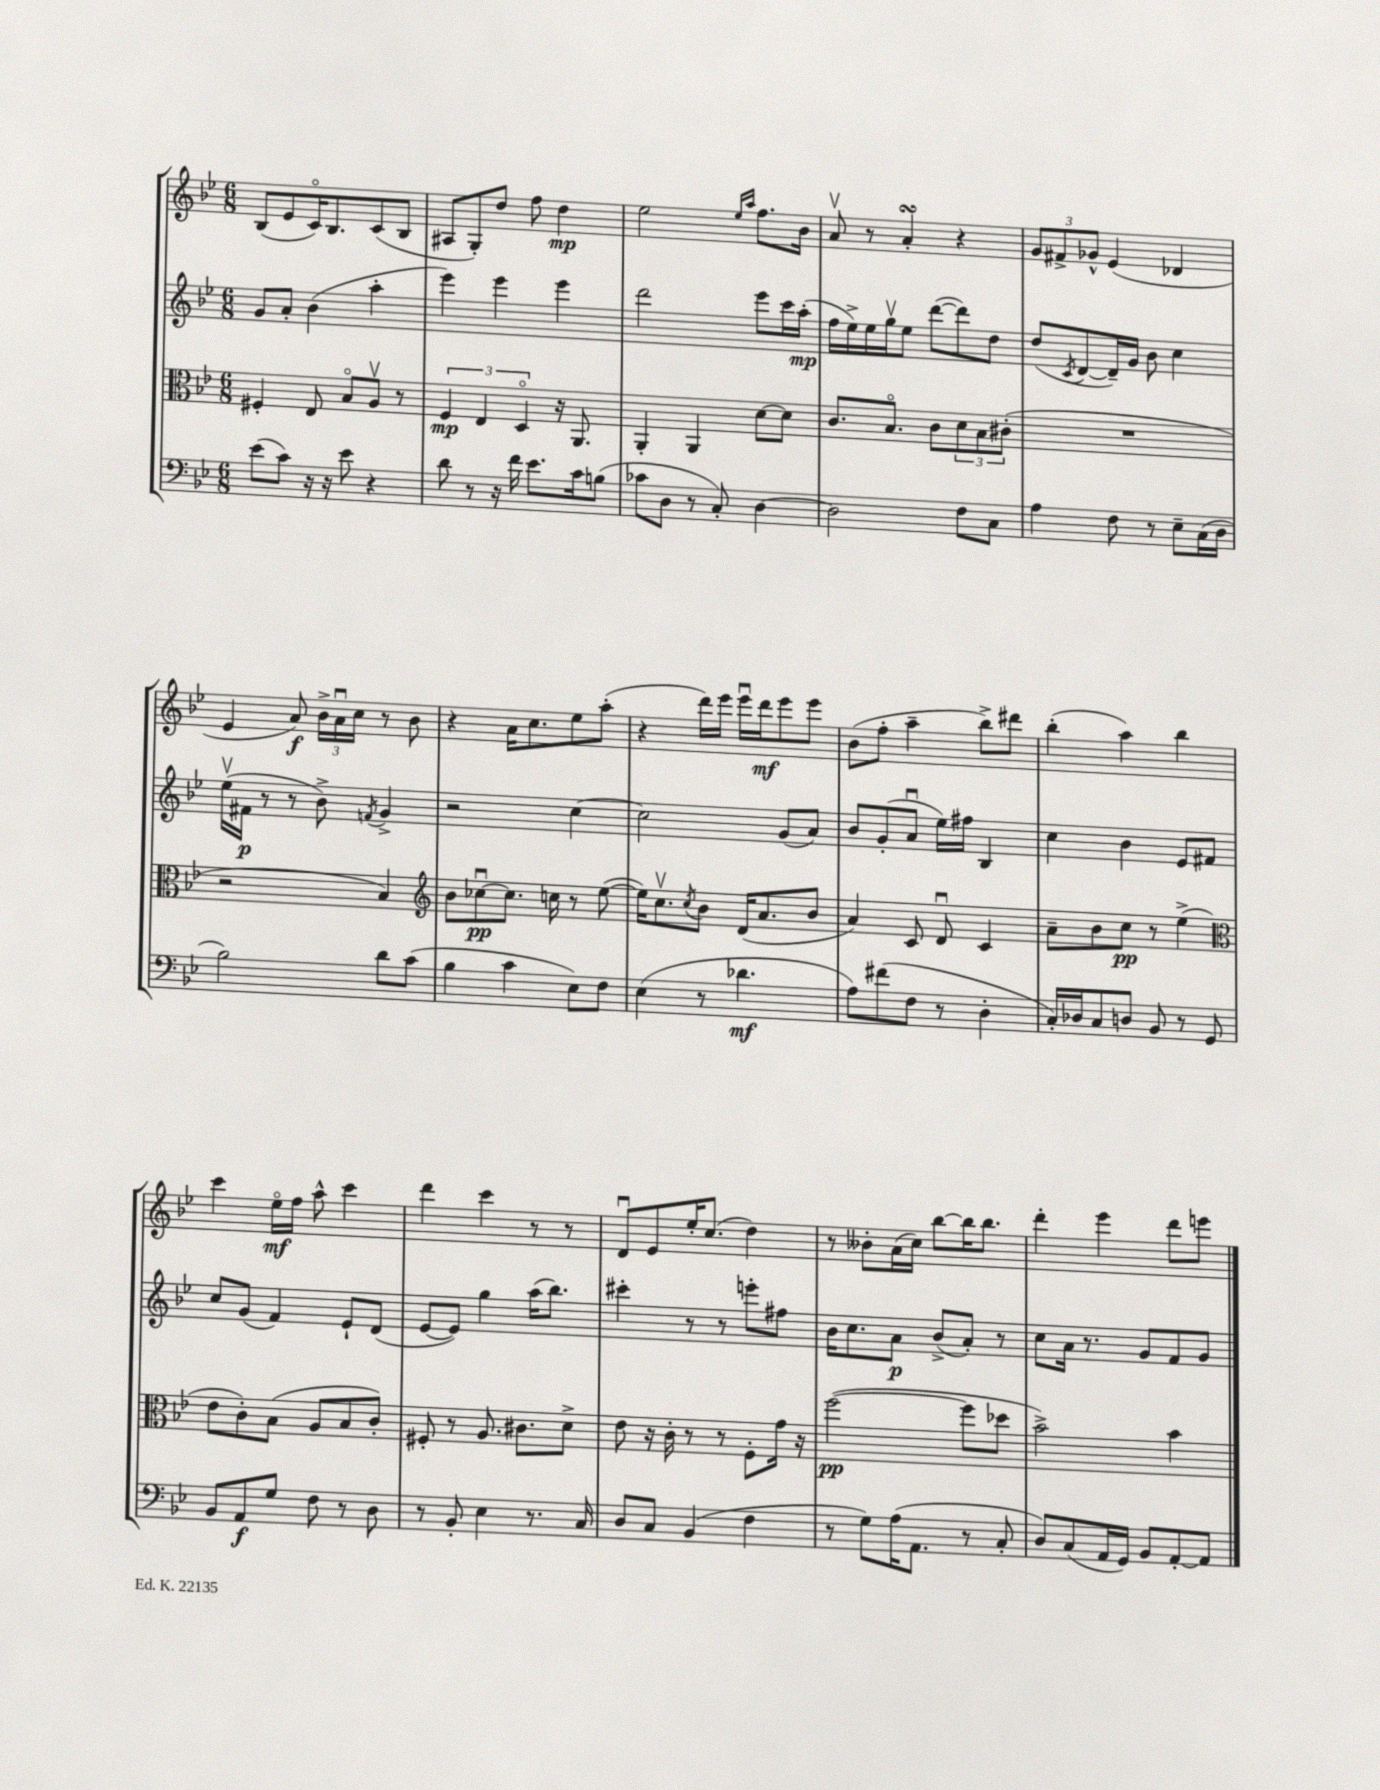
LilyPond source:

<<
\new StaffGroup <<
\new Staff = "s0" {
    \clef treble \key bes \major \numericTimeSignature \time 6/8
    bes8( ees'8 c'16\flageolet) bes8. c'8( bes8 |
    ais8 g8-.) d''8 f''8 d''4\mp |
    ees''2 \grace { ees''16 a''16 } f''8. bes'16 |
    a'8\upbow r8 a'4-.\turn r4 |
    \tuplet 3/2 { g'8 fis'8-> ges'8-^ } ees'4( des'4 |
    ees'4 a'8\f) \tuplet 3/2 { bes'16-> a'16\downbow c''16 } r8 bes'8 |
    r4 a'16 c''8. ees''8 a''8-.( |
    r4 d'''16) ees'''16 ees'''16\downbow d'''16\mf ees'''8 ees'''8 |
    bes'8( f''8-. a''4-- bes''8->) dis'''8 |
    bes''4-.( a''4) bes''4 |
    c'''4 ees''16\flageolet\mf f''16 a''8-^ c'''4 |
    d'''4 c'''4 r8 r8 |
    d'8\downbow ees'8 ees''16-. c''8.( d''4) |
    r8 beses'8-. a'16( c''16) bes''8~ bes''16 bes''8. |
    d'''4-. ees'''4 d'''8 e'''8 \bar "|." |
}
\new Staff = "s1" {
    \clef treble \key bes \major \numericTimeSignature \time 6/8
    g'8 a'8-. bes'4( a''4-. |
    ees'''4) ees'''4 ees'''4 |
    d'''2 ees'''8 c'''16 a''16-.\mp( |
    f''16 ees''16->) ees''16 g''16\upbow ees''8 d'''8~( d'''8) d''8 |
    d''8( \acciaccatura { c'8 } d'8~ d'16--) g'16 bes'8 c''4 |
    ees''16\upbow( fis'16\p r8 r8 bes'8->) \acciaccatura { f'8 } g'4-> |
    r2 c''4~ |
    c''2 g'8( a'8) |
    bes'8 g'8-.( a'8\downbow ees''16) fis''16 bes4 |
    c''4 bes'4 ees'8 fis'8 |
    c''8 g'8( f'4) ees'8-! d'8( |
    ees'8~ ees'8) g''4 a''16( bes''8.) |
    cis'''4-. r8 r8 e'''8-. fis''8 |
    bes'16 c''8. a'8\p bes'8->( a'8-.) r8 |
    c''8 a'16 r8. g'8 f'8 g'8 \bar "|." |
}
\new Staff = "s2" {
    \clef alto \key bes \major \numericTimeSignature \time 6/8
    fis4-. ees8 bes8\flageolet a8\upbow r8 |
    \tuplet 3/2 { f4\mp ees4 d4\flageolet } r16 a,8. |
    a,4-. a,4 d'8~ d'8 |
    c'8. bes8.\flageolet c'8 \tuplet 3/2 { d'8 bes8 cis'8-.( } |
    R2. |
    r2 bes4) |
    \clef treble bes'8 ces''8~\downbow\pp ces''8. c''16 r8 ees''8~( |
    ees''16) c''8.\upbow \acciaccatura { c''8 } bes'8 d'16( a'8. bes'8 |
    a'4) c'8 d'8\downbow c'4 |
    a'8-- bes'8 c''8\pp r8 ees''4->( |
    \clef alto ees'8 c'8-.) bes8( a8 bes8 c'8-.) |
    fis8-. r8 a8. cis'8. d'8-> |
    ees'8 r16 c'16-. r8 r8 f8-. g'16 r16 |
    f''2~\pp( f''8 des''8 |
    bes'2->) bes'4 \bar "|." |
}
\new Staff = "s3" {
    \clef bass \key bes \major \numericTimeSignature \time 6/8
    ees'8( c'8) r16 r16 ees'8 r4 |
    d'8 r8 r16 f'16 ees'8. c'16 b8( |
    ces'8 d8 r8 c8-.) d4~ |
    d2 f8 c8 |
    a4 f8 r8 ees8-- c16( d16 |
    bes2) d'8 c'8( |
    bes4 c'4 ees8) f8 |
    ees4( r8 des'4.\mf |
    a8) fis'8( f8 r8 d4-. |
    c16-.) des16 c8 d8 bes,8 r8 g,8 |
    bes,8 a,8\f g8 f8 r8 d8 |
    r8 bes,8-. ees4 r8. c16 |
    d8 c8 bes,4( f4 |
    r8 g8) a16( a,8. r8 c8-. |
    d8) c8( a,16 g,16) bes,8 a,8~-. a,8 \bar "|." |
}
>>
>>
\layout { \context { \Score \remove "Bar_number_engraver" } }
